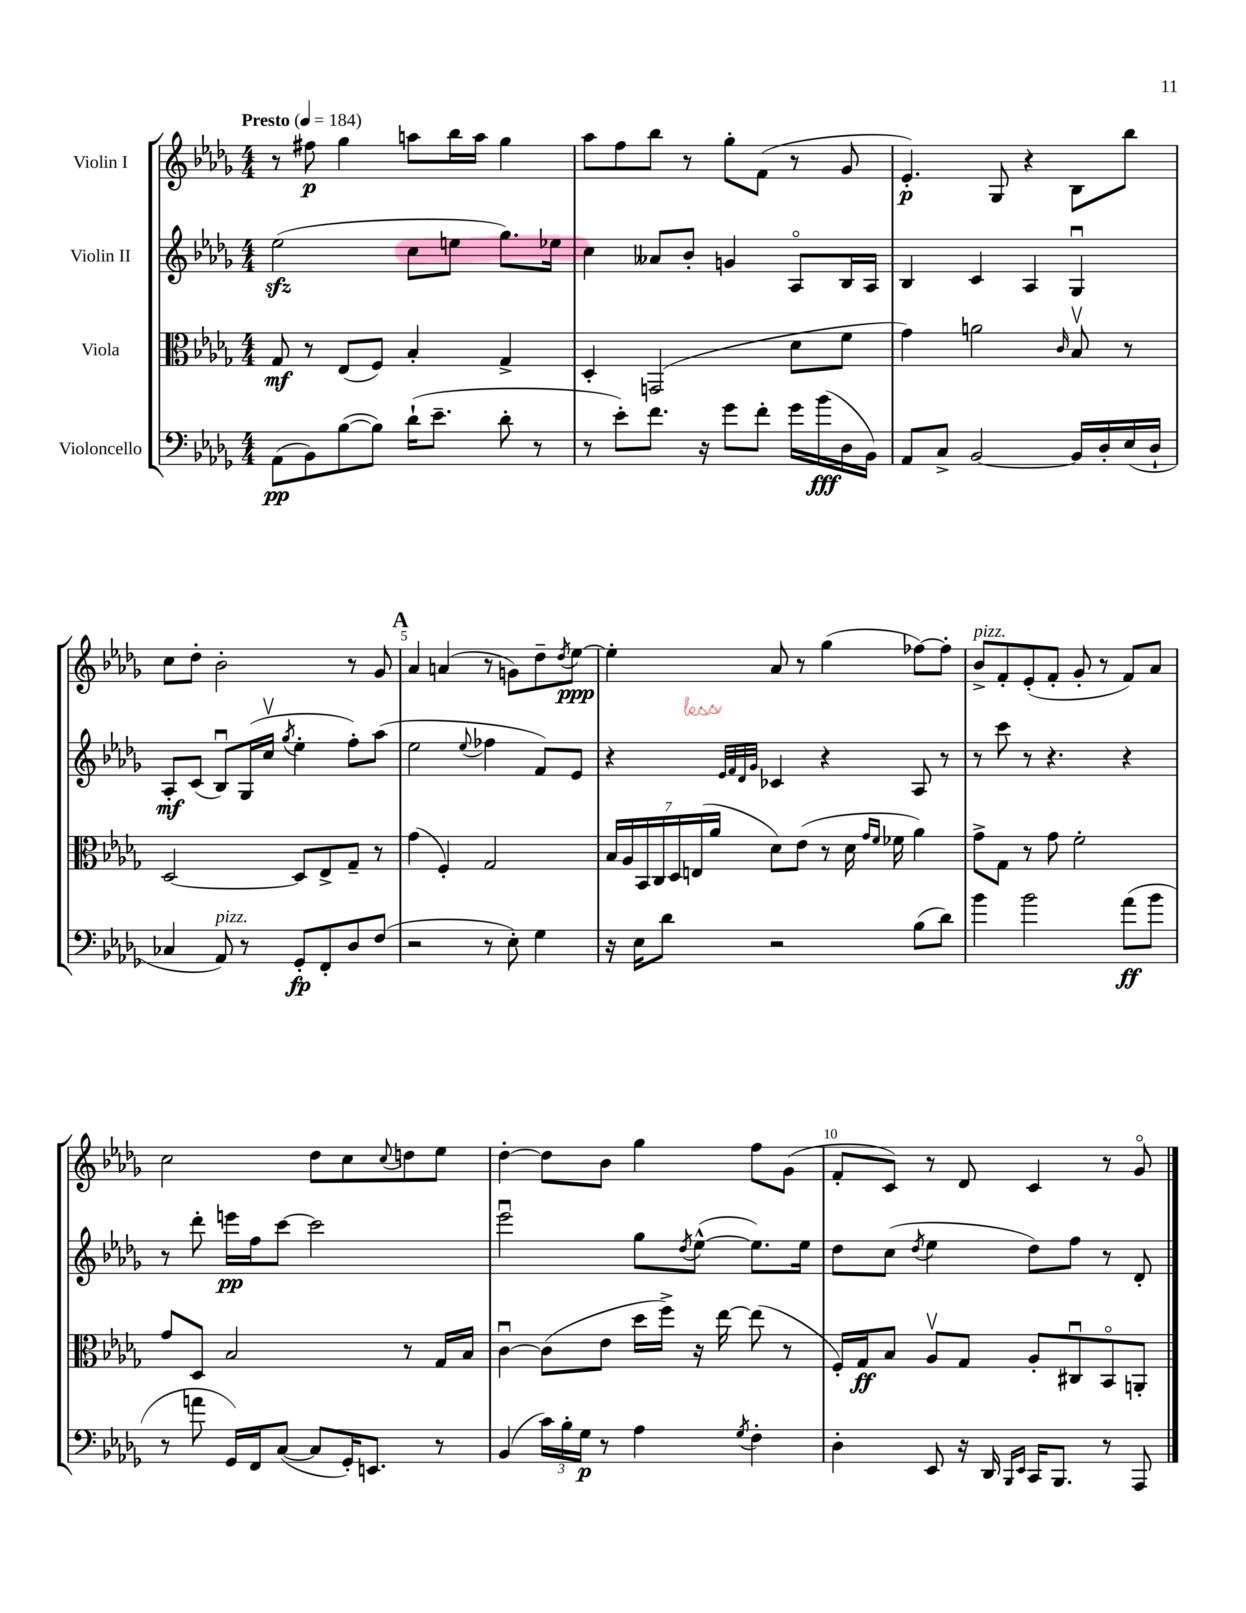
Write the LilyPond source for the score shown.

<<
\new StaffGroup <<
\new Staff = "s0" \with { instrumentName = "Violin I" } {
    \clef treble \key des \major \numericTimeSignature \time 4/4 \tempo "Presto" 4 = 184
    r8 fis''8\p ges''4 a''8 bes''16 a''16 ges''4 |
    aes''8 f''8 bes''8 r8 ges''8-. f'8( r8 ges'8 |
    ees'4.-.\p) ges8 r4 bes8 bes''8 |
    c''8 des''8-. bes'2-. r8 ges'8 |
    \mark \markup { \bold "A" } aes'4 a'4( r8 g'8) des''8-- \acciaccatura { des''8 } ees''8~\ppp |
    ees''4-. aes'8 r8 ges''4( fes''8~) fes''8-. |
    bes'8->^\markup { \italic "pizz." } f'8-. ees'8-.( f'8-. ges'8-. r8 f'8) aes'8 |
    c''2 des''8 c''8 \appoggiatura { c''8 } d''8 ees''8 |
    des''4~-. des''8 bes'8 ges''4 f''8 ges'8( |
    f'8-. c'8) r8 des'8 c'4 r8 ges'8\flageolet \bar "|." |
}
\new Staff = "s1" \with { instrumentName = "Violin II" } {
    \clef treble \key des \major \numericTimeSignature \time 4/4
    ees''2\sfz( c''8 e''8 ges''8.) ees''16 |
    c''4 aeses'8 bes'8-. g'4 aes8\flageolet bes16 aes16 |
    bes4 c'4 aes4 ges4\downbow |
    aes8-.\mf c'8( bes8\downbow) ges16( c''16\upbow \acciaccatura { ges''8 } ees''4-. f''8-.) aes''8( |
    \mark \markup { \bold "A" } ees''2 \appoggiatura { ees''8 } fes''4 f'8) ees'8 |
    r4 \grace { ees'32 f'32 des'32 ges'32 } ces'4 r4 aes8 r8 |
    r8 c'''8 r8 r4. r4 |
    r8 des'''8-. e'''16\pp f''16 c'''8~ c'''2 |
    ees'''2\downbow ges''8 \acciaccatura { des''8 } ees''8~-^( ees''8.) ees''16 |
    des''8 c''8( \acciaccatura { des''8 } ees''4 des''8) f''8 r8 des'8-. \bar "|." |
}
\new Staff = "s2" \with { instrumentName = "Viola" } {
    \clef alto \key des \major \numericTimeSignature \time 4/4
    ges8\mf r8 ees8( f8) bes4-. ges4-> |
    des4-. g,2( des'8 f'8 |
    ges'4) a'2 \grace { c'16 } bes8\upbow r8 |
    des2~ des8 ees8-> ges8-- r8 |
    \mark \markup { \bold "A" } ges'4( f4-.) ges2 |
    \tuplet 7/4 { bes16 aes16 bes,16 c16 des16 e16( aes'16 } des'8) ees'8( r8 des'16 \grace { ges'16 f'16 } fes'16 aes'4) |
    ges'8-> ges8 r8 ges'8 f'2-. |
    ges'8 des8 bes2 r8 ges16 bes16 |
    c'4~\downbow c'8( ees'8 des''16 f''16->) r16 ees''16~ ees''8( r8 |
    f16-.) ges16\ff bes8 aes8\upbow ges8 aes8-. cis8\downbow bes,8\flageolet a,8-. \bar "|." |
}
\new Staff = "s3" \with { instrumentName = "Violoncello" } {
    \clef bass \key des \major \numericTimeSignature \time 4/4
    aes,8\pp( bes,8) bes8~( bes8) des'16-!( ees'8.-- des'8-. r8 |
    r8 ees'8-.) f'8. r16 ges'8 f'8-. ges'16 bes'16\fff( des16 bes,16) |
    aes,8 c8-> bes,2~ bes,16 des16-. ees16( des16-! |
    ces4 aes,8^\markup { \italic "pizz." }) r8 ges,8-.\fp f,8-. des8 f8( |
    \mark \markup { \bold "A" } r2 r8 ees8-.) ges4 |
    r16 ees16 des'8 r2 bes8( des'8) |
    bes'4 bes'2 aes'8\ff( bes'8 |
    r8 a'8 ges,16) f,16 c8~( c8 ges,16-.) e,8. r8 |
    bes,4( \tuplet 3/2 { c'16) bes16-. ges16\p } r8 aes4 \acciaccatura { ges8 } f4-. |
    des4-. ees,8 r16 des,16 \grace { bes,,16 ees,16 } c,16 bes,,8. r8 aes,,8 \bar "|." |
}
>>
>>
\layout { \context { \Score \override BarNumber.break-visibility = ##(#f #t #t) barNumberVisibility = #(every-nth-bar-number-visible 5) } }
